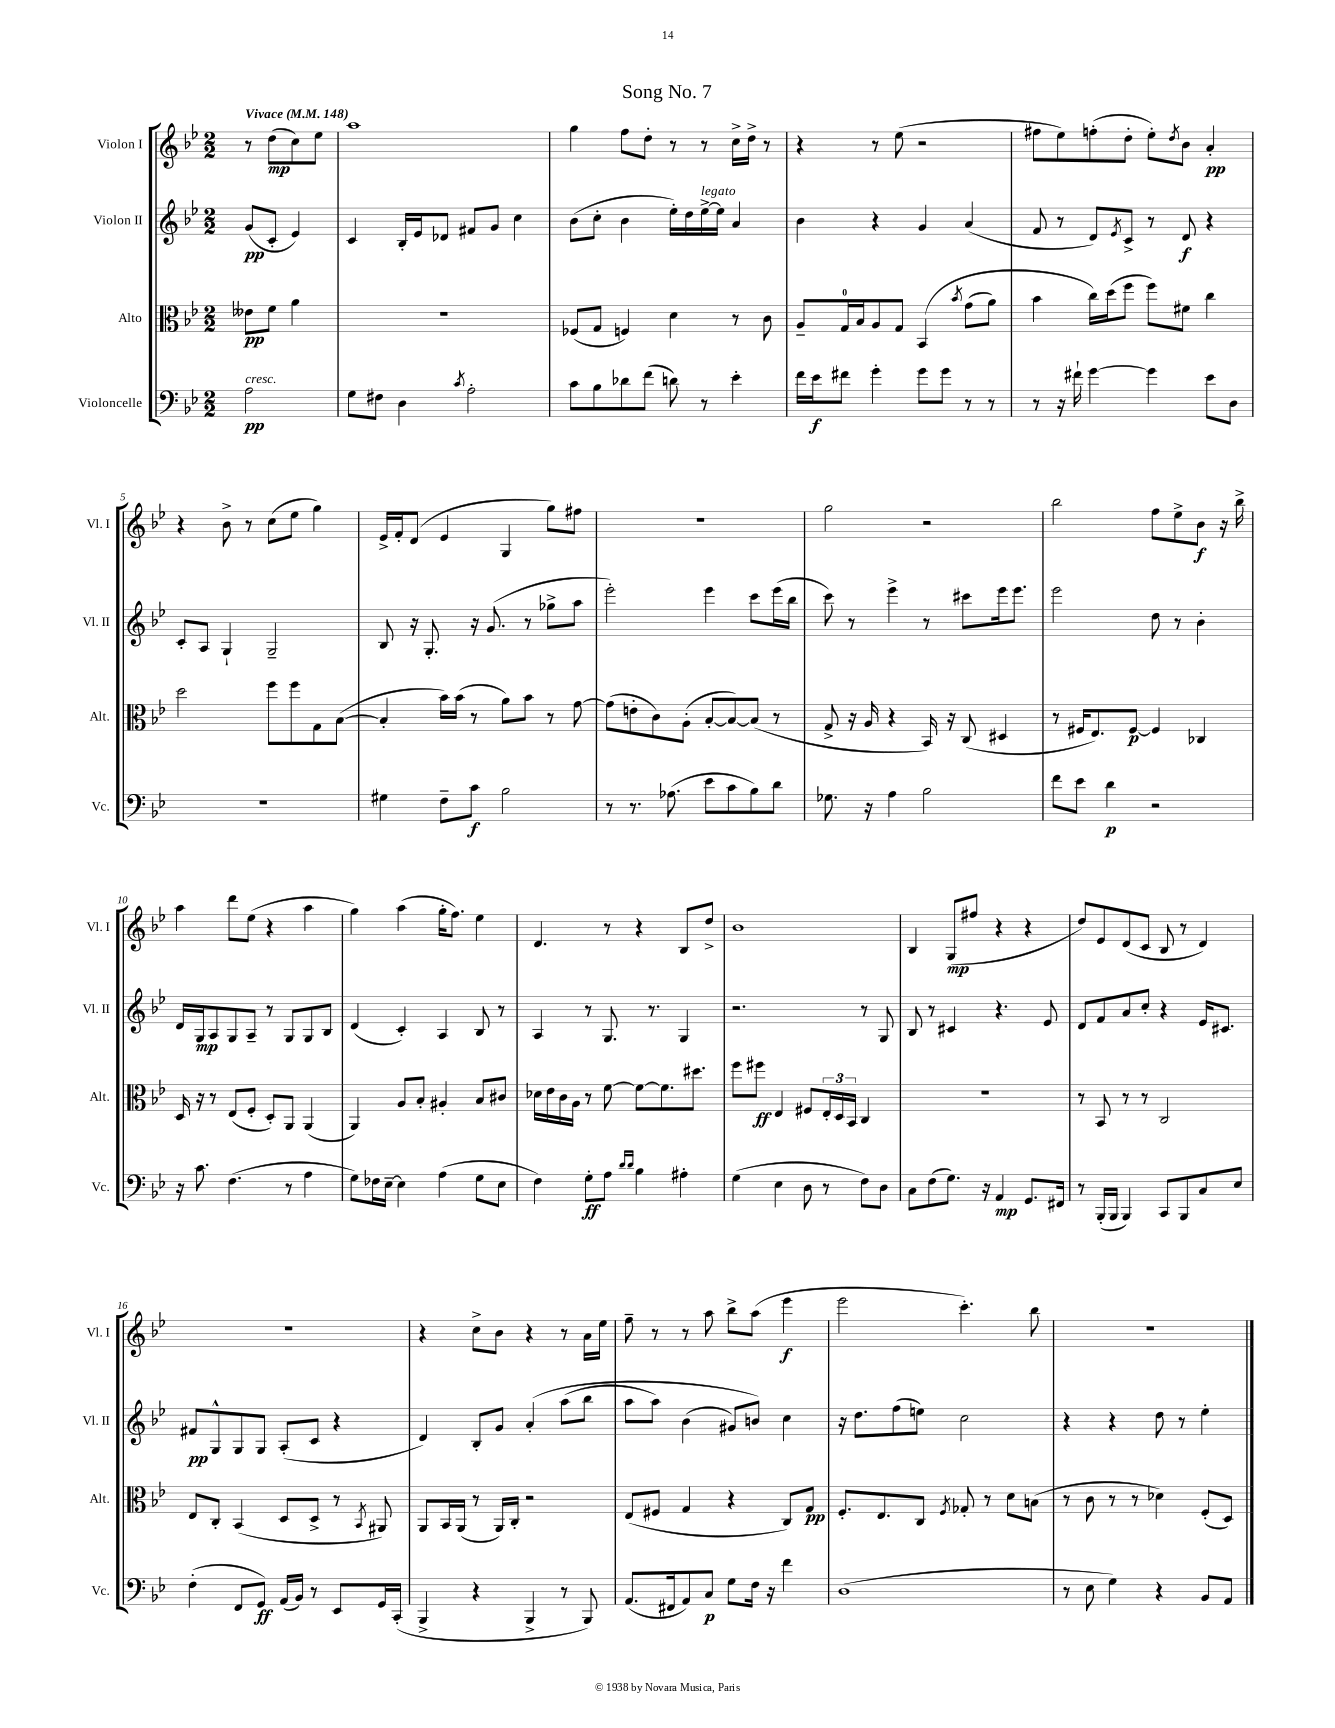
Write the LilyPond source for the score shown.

\header { title = "Song No. 7" }
<<
\new StaffGroup <<
\new Staff = "s0" \with { instrumentName = "Violon I" shortInstrumentName = "Vl. I" } {
    \clef treble \key bes \major \numericTimeSignature \time 2/2 \partial 2 \tempo "Vivace" 4 = 148
    r8 d''8\mp( c''8) ees''8 |
    a''1 |
    g''4 f''8 d''8-. r8 r8 c''16-> d''16-> r8 |
    r4 r8 ees''8( r2 |
    fis''8 ees''8) f''8-.( d''8-. ees''8-.) \acciaccatura { d''8 } bes'8 a'4-.\pp |
    r4 bes'8-> r8 c''8( ees''8 g''4) |
    ees'16-> f'16-. d'8( ees'4 g4 g''8) fis''8 |
    r1 |
    g''2 r2 |
    bes''2 f''8 ees''8-> bes'8\f r16 bes''16-> |
    a''4 d'''8 ees''8( r4 a''4 |
    g''4) a''4( g''16-. f''8.) ees''4 |
    d'4. r8 r4 bes8 d''8-> |
    bes'1 |
    bes4 g8\mp( fis''8 r4 r4 |
    d''8) ees'8 d'8( c'8 bes8 r8 d'4) |
    r1 |
    r4 c''8-> bes'8 r4 r8 a'16 ees''16 |
    f''8-- r8 r8 a''8 bes''8-> a''8( ees'''4\f |
    ees'''2 c'''4.-.) bes''8 |
    R1 \bar "|." |
}
\new Staff = "s1" \with { instrumentName = "Violon II" shortInstrumentName = "Vl. II" } {
    \clef treble \key bes \major \numericTimeSignature \time 2/2 \partial 2
    g'8\pp( c'8-. ees'4) |
    c'4 bes16-. ees'16 des'8 fis'8 g'8 c''4 |
    bes'8( c''8-. bes'4 ees''16-.) d''16 ees''16~->^\markup { \italic "legato" } ees''16 a'4 |
    bes'4 r4 g'4 a'4( |
    f'8 r8 d'8) \acciaccatura { ees'8 } c'8-> r8 d'8\f r4 |
    c'8-. a8 g4-! g2-- |
    bes8 r16 g8.-. r16 g'8.( r8 ges''8-> a''8 |
    ees'''2-.) ees'''4 c'''8 ees'''16( bes''16 |
    c'''8) r8 ees'''4-> r8 cis'''8 ees'''16 ees'''8. |
    ees'''2 d''8 r8 bes'4-. |
    d'16 g16\mp a8 g8 a8-- r8 g8 g8 bes8 |
    d'4( c'4-.) a4 bes8 r8 |
    a4 r8 g8. r8. g4 |
    r2. r8 g8 |
    bes8 r8 cis'4 r4. ees'8 |
    d'8 f'8 a'8 c''8-. r4 ees'16 cis'8. |
    fis'8\pp g8-^ g8 g8 a8-.( c'8 r4 |
    d'4) bes8-. g'8 a'4-.\( a''8( bes''8 |
    a''8 a''8) bes'4( gis'8) b'8\) c''4 |
    r16 d''8. f''8( e''8) c''2 |
    r4 r4 d''8 r8 ees''4-. \bar "|." |
}
\new Staff = "s2" \with { instrumentName = "Alto" shortInstrumentName = "Alt." } {
    \clef alto \key bes \major \numericTimeSignature \time 2/2 \partial 2
    eeses'8\pp f'8 a'4 |
    R1 |
    fes8( g8 f4) d'4 r8 c'8 |
    a8-- g16-0 bes16 a8 g8 bes,4\( \acciaccatura { bes'8 } g'8( a'8) |
    bes'4 c''16\) d''16( f''8 f''8) fis'8 c''4 |
    d''2 f''8 f''8 g8 bes8~( |
    bes4-. bes'16) bes'16( r8 a'8) bes'8 r8 g'8~ |
    g'8( e'8-. c'8) a8-.( bes8~-. bes8~) bes8( r8 |
    g8-> r16 a16 r4 bes,16) r16 c8( dis4 |
    r8 fis16 ees8.) fis8~\p fis4 ces4 |
    d16 r16 r8 ees8( f8-. d8-.) a,8 a,4( |
    a,4) a8 bes8-. ais4-. bes8 cis'8 |
    des'16 ees'16 c'16 a16 r8 f'8~ f'8~ f'8. dis''8. |
    f''8 fis''8\ff ees4 fis8 \tuplet 3/2 { ees16-. d16 bes,16 } c4 |
    R1 |
    r8 bes,8 r8 r8 c2 |
    ees8 c8-. bes,4( d8 d8-> r8 \acciaccatura { bes,8 } ais,8) |
    a,8 bes,16 a,16( r8 a,16) c16-. r2 |
    ees8( fis8 g4 r4 c8) g8\pp |
    f8.-. ees8. c8 \acciaccatura { f8 } ges8-. r8 d'8 b8( |
    r8 c'8 r8 r8 des'4) f8-.( d8) \bar "|." |
}
\new Staff = "s3" \with { instrumentName = "Violoncelle" shortInstrumentName = "Vc." } {
    \clef bass \key bes \major \numericTimeSignature \time 2/2 \partial 2
    a2\pp^\markup { \italic "cresc." } |
    g8 fis8 d4 \acciaccatura { c'8 } a2-. |
    c'8 bes8 des'8 f'8( d'8) r8 ees'4-. |
    f'16 ees'16\f fis'8 g'4-. g'8 g'8 r8 r8 |
    r8 r16 fis'16-! g'4~ g'4 ees'8 d8 |
    r1 |
    gis4 f8-- c'8\f bes2 |
    r8 r8. aes8.( ees'8 c'8 bes8) d'8 |
    ges8. r16 a4 bes2 |
    f'8 ees'8 d'4\p r2 |
    r16 c'8. f4.( r8 a4 |
    g8) fes16 ees16~-- ees4 a4( g8 ees8 |
    f4) g8-.\ff a8 \grace { d'16 d'16 } bes4 ais4-. |
    g4( ees4 d8 r8 f8) d8 |
    c8 f8( g8.) r16 a,4\mp g,8. fis,16 |
    r8 bes,,16-.( bes,,16 bes,,4) c,8 bes,,8 c8 ees8 |
    f4-.( f,8 g,8\ff) a,16( bes,16) r8 ees,8 g,16 c,16-.( |
    bes,,4-> r4 bes,,4-> r8 bes,,8) |
    a,8.( fis,16 a,8) c8\p g8 f16 r16 f'4 |
    d1( |
    r8 ees8 g4) r4 bes,8 a,8 \bar "|." |
}
>>
>>
